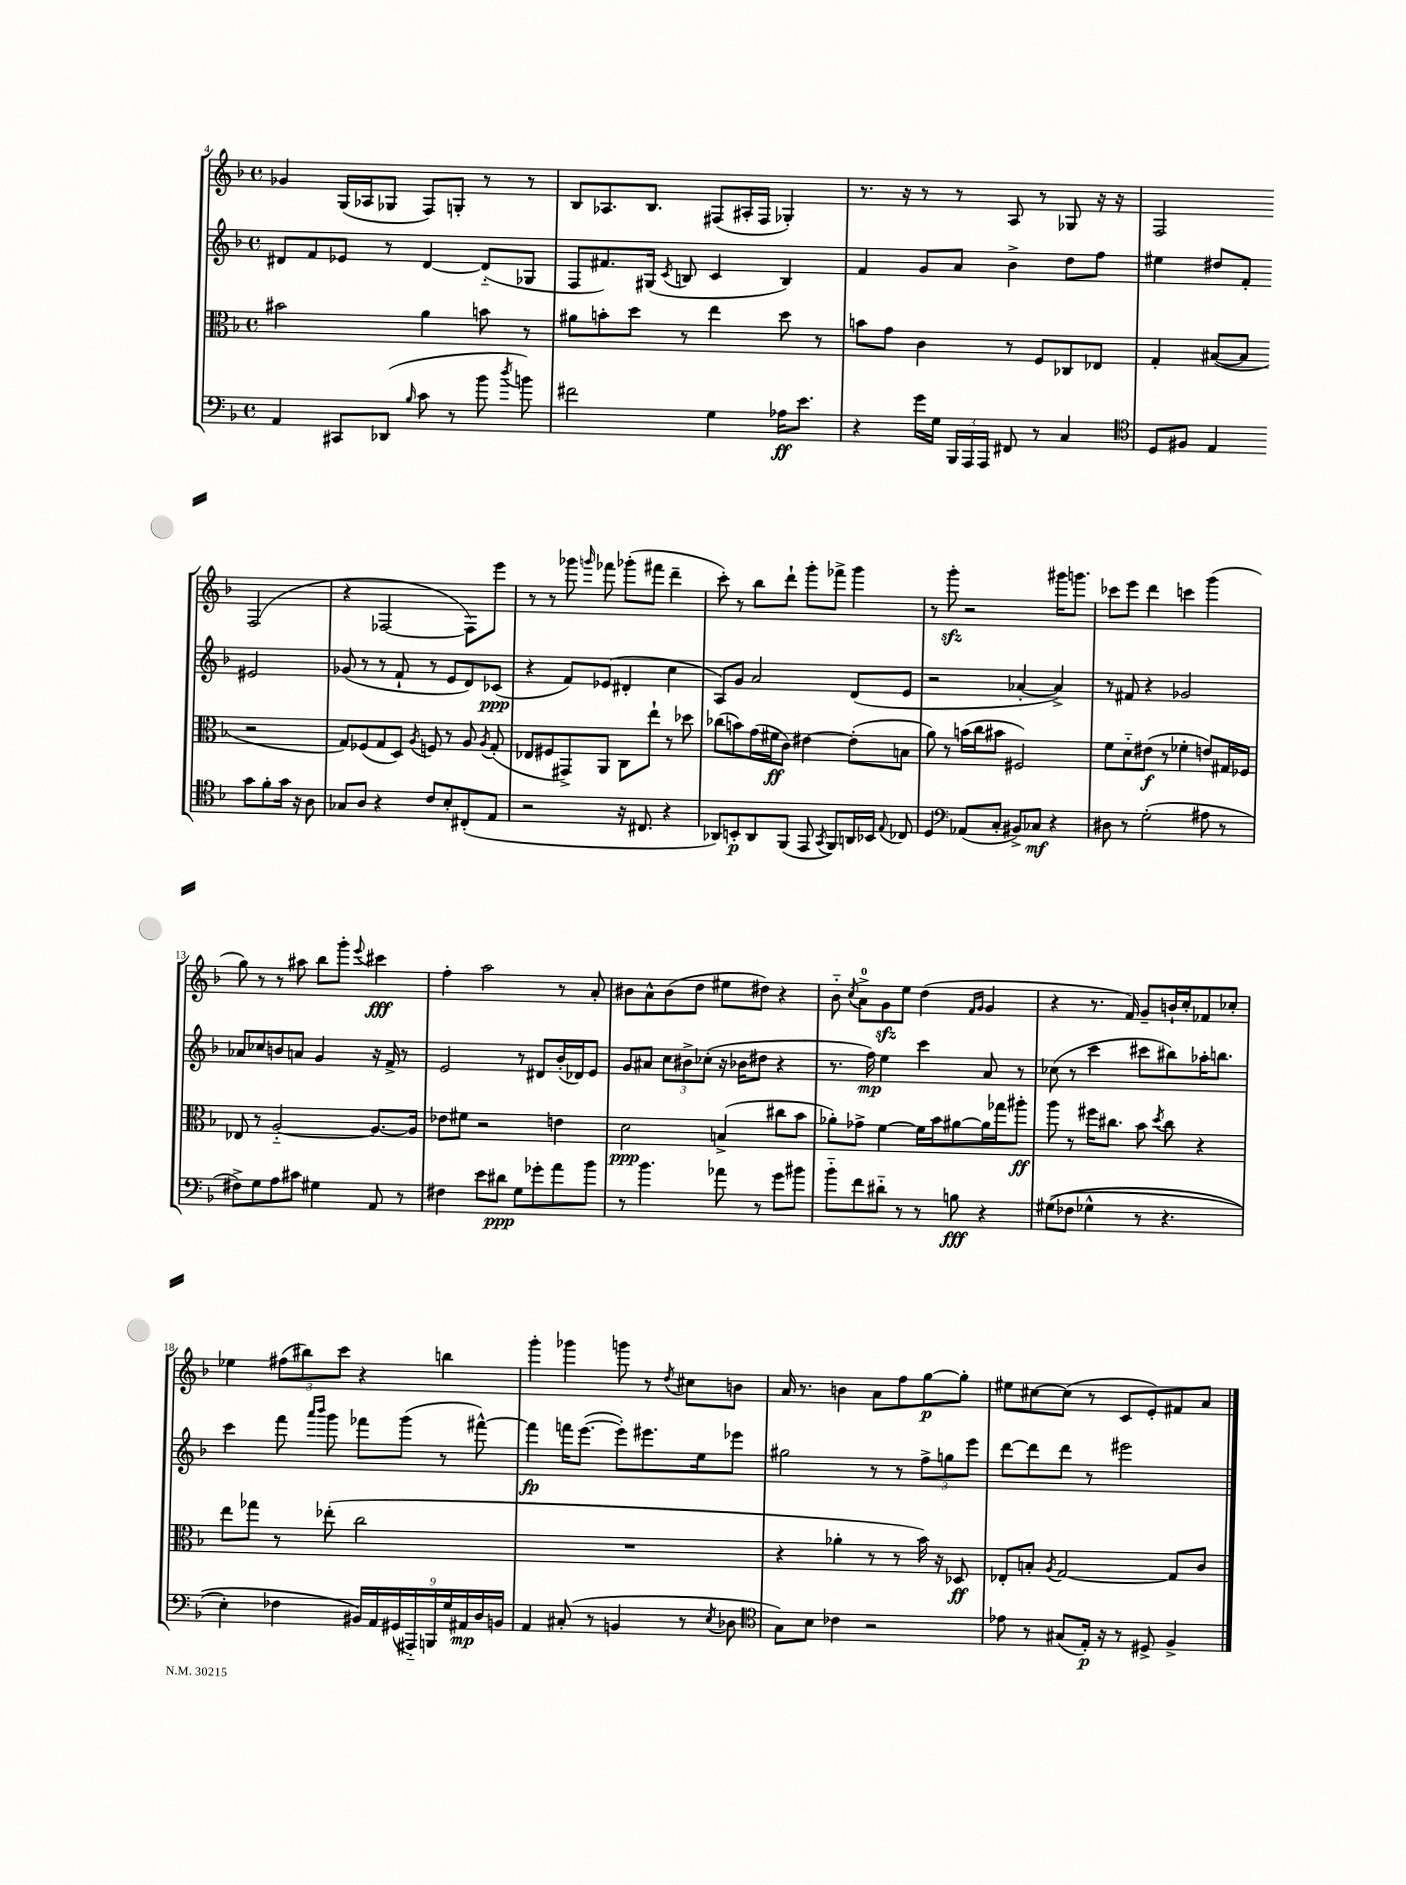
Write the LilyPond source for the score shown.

<<
\new StaffGroup <<
\new Staff = "s0" {
    \clef treble \key f \major \defaultTimeSignature \time 4/4
    \autoBeamOff ges'4 g16[( aes16 ges8] f8[) g8]-. r8 r8 |
    bes8[ aes8. bes8.] fis8[( ais16-. fis16] ges4-.) |
    r8. r16 r8 r8 a8 r8 ges8 r16 r16 |
    f2 f2( |
    r4 fes2~ fes8[) e'''8] |
    r8 r8 ges'''8 \grace { g'''16 } fes'''8 ges'''8[-.( fis'''8] d'''4-- |
    c'''8-.) r8 bes''8[ d'''8]-! g'''8[-. fes'''8]-> g'''4 |
    r8 g'''8-.\sfz r2 gis'''16[ g'''8.] |
    ces'''8[ e'''8] d'''4 c'''4 g'''4( |
    g''8) r8 r8 ais''8 bes''8[ g'''8]-. \appoggiatura { e'''8 } cis'''4\fff |
    f''4-. a''2 r8 a'8-. |
    bis'8[ a'8-^ bis'8( d''8] eis''8[ dis''8]) r4 |
    bes'8-_ \acciaccatura { c''8 } a'8[-0-> g'8\sfz e''8] d''4( \grace { f'16[ g'16] } g'4 |
    r4 r8. f'16) g'8[-- b'16-! c''16-. fes'8 ces''8]-. |
    ees''4 \tuplet 3/2 { fis''8[( bis''8) c'''8] } r4 b''4 |
    g'''4-. ges'''4 g'''8 r8 \acciaccatura { d''8 } cis''8[ b'8] |
    a'16 r8. b'4 a'8[ f''8 g''8~\p g''8]-. |
    eis''8[ cis''8~ cis''8]( r8 c'8[ e'8-.) fis'8 a'8] \bar "|." |
}
\new Staff = "s1" {
    \clef treble \key f \major \defaultTimeSignature \time 4/4
    \autoBeamOff dis'8[ f'8 ees'8] r8 dis'4~ dis'8[-_( ges8] |
    f8[ fis'8.) gis16]( \acciaccatura { c'8 } b8 c'4 b4) |
    f'4 g'8[ a'8] bes'4-> d''8[ f''8] |
    eis''4 dis''8[ f'8]-. eis'2 |
    ges'8( r8 r8 f'8-! r8 e'8[ d'8) ces'8]\ppp( |
    r4 f'8[) ees'8]( dis'4-. c''4 |
    a8[) g'8] a'2 d'8[( e'8] |
    r2 aes'4~-. aes'4->) |
    r8 fis'8 r4 ges'2 |
    aes'8[ ces''8 b'8 a'8] g'4 r16 f'16-> r8 |
    e'2 r8 dis'8[ bes'16-.( des'16) e'8] |
    g'8[ ais'8] \tuplet 3/2 { c''8[ bis'8-> ces''8]-.( } r16 bes'16[ dis''8] r4 |
    r8. f''16\mp) e''4 c'''4 a'8 r8 |
    ces''8( r8 c'''4 cis'''8[ bis''8) aes''16-. b''8.] |
    c'''4 f'''8 \grace { a'''16[ bes'''16] } g'''8 fes'''8[ g'''8]( r8 fis'''8~-^) |
    fis'''4\fp f'''16[ e'''8.]~( e'''8[-.) eis'''8. e''16 ees'''8] |
    gis''2 r8 r8 \tuplet 3/2 { f''8[-> g''8 e'''8] } |
    d'''8[~ d'''8 d'''8] r8 eis'''2 \bar "|." |
}
\new Staff = "s2" {
    \clef alto \key f \major \defaultTimeSignature \time 4/4
    \autoBeamOff bis'2 a'4 b'8 r8 |
    ais'8[ b'8-. d''8] r8 e''4 d''8 r8 |
    b'8[ g'8] c'4 r8 f8[ ces8 ees8] |
    g4-. bis8[~( bis8] r2 |
    g8[) fes8( g8 d8]) \acciaccatura { a8 } f8 r8 a8 \acciaccatura { a8 } g8-.( |
    ees8[ fis8 gis,8->) a,8] c8[ e''8]-! r8 des''8 |
    ces''8[( b'8) g'16( fis'16\ff c'8]) eis'4~ eis'8[-.( b8] |
    a'8) r8 b'16[( c''16 bis'8] fis2) |
    f'8[ d'8-_ eis'8]\f( r8 fes'4-. e'8[) gis16 fes16] |
    ees8 r8 a2~-_ a8.[~ a16] |
    ees'8[ fis'8] r2 e'4 |
    d'2\ppp b4->( cis''8[ bes'8] |
    aes'8[-.) ges'8]-> f'4~ f'16[ bes'16 ais'8~ ais'16 ges''16 ais''8]-.\ff |
    a''8 r8 fis''16[ cis''8.] bes'8 \acciaccatura { d''8 } cis''8 r4 |
    e''8[ ges''8] r8 ees''8-.( c''2 |
    R1 |
    r4 aes'4-. r8 r8 bes'16) r16 des8\ff |
    ees8[-. b8]-. \acciaccatura { a8 } g2~ g8[ c'8] \bar "|." |
}
\new Staff = "s3" {
    \clef bass \key f \major \defaultTimeSignature \time 4/4
    \autoBeamOff a,4 cis,8[ des,8]( \grace { bes16 } c'8 r8 bes'8 \acciaccatura { d''8 } b'8) |
    fis'2 g4 aes16[\ff e'8.] |
    r4 g'16[ g16] \tuplet 3/2 { bes,,16[ a,,16 a,,16] } fis,8 r8 c4 |
    \clef tenor d8[ fis8] e4 g'8[ f'8-. g'16] r16 a8 |
    ges8[ a8] r4 c'8[ bes8-. cis8-.( e8] |
    r2 r16 cis8. r4 |
    aes,8[) b,8-.\p aes,8 f,8]( e,8 \acciaccatura { g,8 } f,8[) a,16 bes,16] \appoggiatura { e8 } ces8 |
    d4 \clef bass aes,8[( c8]-. bis,8[->) ces8]\mf r4 |
    dis8 r8 g2-.( ais8 r8 |
    fis8[->) g8 a8 cis'8] gis4 a,8 r8 |
    fis4 e'8[ dis'8]\ppp g8[ ges'8-. a'8 bes'8] |
    r8 bes'4. aes'8 r8 g'8[ bis'8] |
    bes'8[-_ f'8 dis'8]-_ r8 r8 b8\fff r4 |
    gis8[(\( fes8] ges4-^ r8 r4. |
    e4-.) fes4 \tuplet 9/8 { bis,16[\) a,16 gis,16( ais,,16-_) b,,16 g16 ais,16\mp d16 b,16] } |
    a,4 cis8-.( r8 b,4 r8 \acciaccatura { e8 } des8 |
    \clef tenor g8[) bes8] ces'4 r2 |
    ees'8 r8 gis8[( e16]-.\p) r16 r8 dis8-> f4-> \bar "|." |
}
>>
>>
\layout { \context { \Score currentBarNumber = #4 } }
